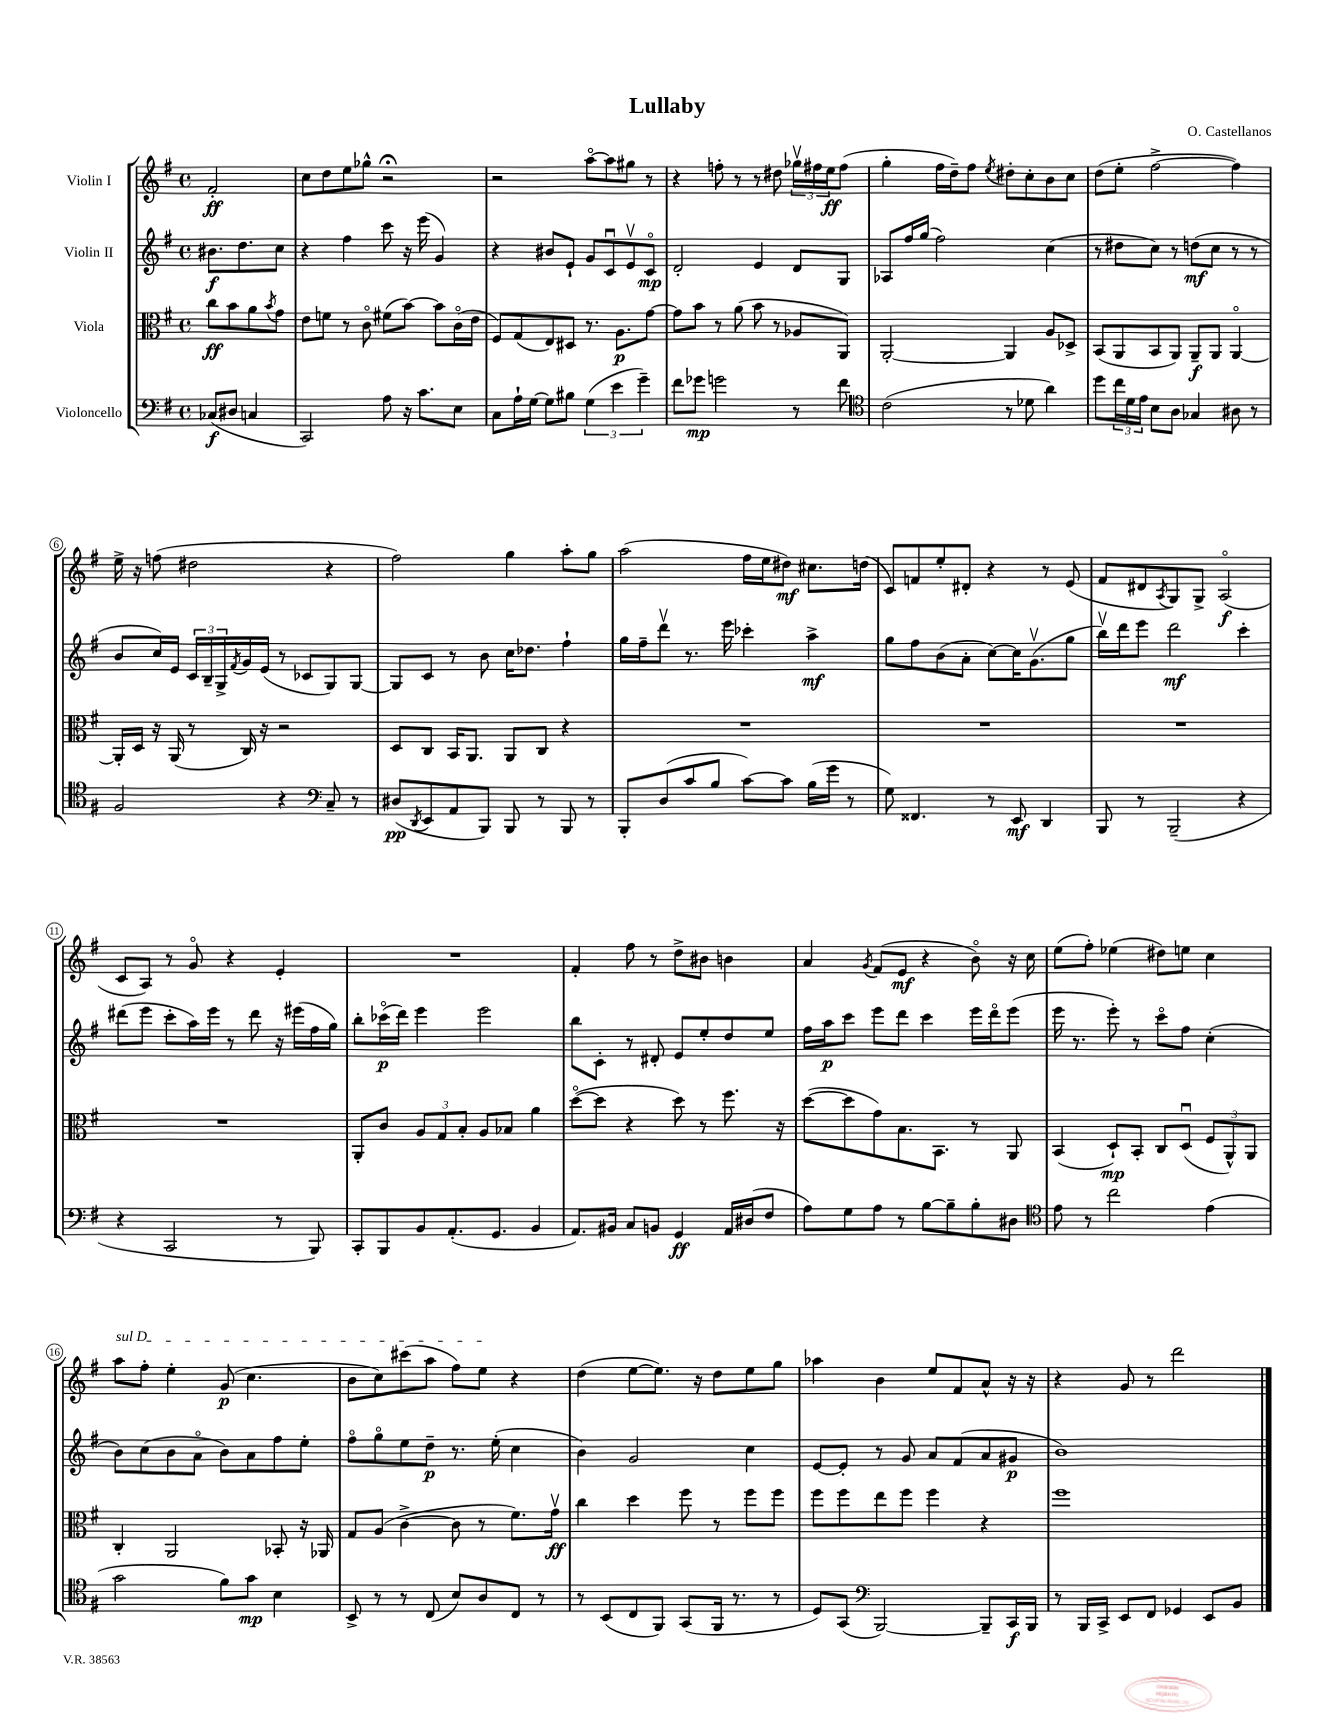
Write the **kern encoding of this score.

**kern	**dynam	**kern	**dynam	**kern	**dynam	**kern	**dynam
*part4	*part4	*part3	*part3	*part2	*part2	*part1	*part1
*staff4	*staff4	*staff3	*staff3	*staff2	*staff2	*staff1	*staff1
*I"Violoncello	*	*I"Viola	*	*I"Violin II	*	*I"Violin I	*
*clefF4	*	*clefC3	*	*clefG2	*	*clefG2	*
*k[f#]	*	*k[f#]	*	*k[f#]	*	*k[f#]	*
*M4/4	*	*M4/4	*	*M4/4	*	*M4/4	*
*met(c)	*	*met(c)	*	*met(c)	*	*met(c)	*
=	=	=	=	=	=	=	=
(8C-X/L	f	8cc\L	ff	8.b#X\L	f	2f#'/	ff
8D#X/J	.	8b\	.	.	.	.	.
.	.	.	.	8.dd\	.	.	.
4Cn/	.	8a\	.	.	.	.	.
.	.	8qb/	.	.	.	.	.
.	.	8g\J	.	8cc\J	.	.	.
=1	=1	=1	=1	=1	=1	=1	=1
2CC/)	.	8e\L	.	4r	.	8cc\L	.
.	.	8fn\J	.	.	.	8dd\	.
.	.	8r	.	4ff#\	.	8ee\	.
.	.	8c\	.	.	.	8gg-X^^\J	.
8A\	.	(8f#X\L	.	8ccc\	.	2r;<	.
16r	.	[8b\J)	.	16r	.	.	.
8.c\L	.	.	.	(16eee\	.	.	.
.	.	8b\L]	.	4g/)	.	.	.
8E\J	.	(16c\L	.	.	.	.	.
.	.	16e\JJ	.	.	.	.	.
=2	=2	=2	=2	=2	=2	=2	=2
8C\L	.	8F#/L)	.	4r	.	2r	.
16A`\L	.	(8G/	.	.	.	.	.
[16G\JJ	.	.	.	.	.	.	.
8G\L]	.	8E/)	.	8b#X/L	.	.	.
8B#X\J	.	8D#X/J	.	8e`/J	.	.	.
(6G\	.	8.r	.	8g/L	.	[8aa\L	.
.	.	.	.	8cu/	.	8aa\]	.
6e\	.	.	.	.	.	.	.
.	.	8.A\L	p	.	.	.	.
.	.	.	.	8ev/	.	8gg#X\J	.
6g~\)	.	.	.	.	.	.	.
.	.	[8g\J	.	8c/J	mp	8r	.
=3	=3	=3	=3	=3	=3	=3	=3
8f#\L	.	8g\L]	.	2d'/	.	4r	.
8g-X\J	mp	8b\J	.	.	.	.	.
2gn\	.	8r	.	.	.	8ffn'\	.
.	.	(8a\	.	.	.	8r	.
.	.	8b\	.	4e/	.	8r	.
.	.	8r	.	.	.	8dd#X\	.
8r	.	8A-X/L	.	8d/L	.	24gg-Xv\LL	.
.	.	.	.	.	.	24ff#X\	.
.	.	.	.	.	.	24ee\J	ff
8f#\	.	8AA/J)	.	8G/J	.	(8ff#\J	.
=4	=4	=4	=4	=4	=4	=4	=4
*clefC4	*	*	*	*	*	*	*
(2c\	.	[2AA'/	.	8A-X/L	.	4gg'\	.
.	.	.	.	16ff#/L	.	.	.
.	.	.	.	(16gg/JJ	.	.	.
.	.	.	.	2ff#\)	.	16ff#\LL	.
.	.	.	.	.	.	16dd~\J)	.
.	.	.	.	.	.	8ff#\J	.
.	.	.	.	.	.	8qee/	.
8r	.	4AA/]	.	.	.	8dd#X'\L	.
8d-X\	.	.	.	.	.	8cc'\	.
4a\)	.	8A/L	.	(4cc\	.	8b\	.
.	.	8D-X^/J	.	.	.	8cc\J	.
=5	=5	=5	=5	=5	=5	=5	=5
8dd\L	.	(8BB/L	.	8r	.	(8dd\L	.
24cc\L	.	8AA/	.	8dd#X\L	.	8ee'\J	.
24d\	.	.	.	.	.	.	.
24e\JJ	.	.	.	.	.	.	.
8B\L	.	8BB/	.	8cc\J)	.	[2ff#^\	.
8A\J	.	8AA/J)	.	8r	.	.	.
4G-X/	.	8AA~/L	f	(8ddn\L	mf	.	.
.	.	8AA/J	.	8cc\J	.	.	.
8A#X\	.	[4AA/	.	8r	.	4ff#\])	.
8r	.	.	.	8r	.	.	.
!!LO:LB:g=z
=6	=6	=6	=6	=6	=6	=6	=6
2F#/	.	16AA'/LL]	.	8b/L	.	16ee^\	.
.	.	16D/JJ	.	.	.	16r	.
.	.	16r	.	16cc/L)	.	(8ffn\	.
.	.	(16AA/	.	16e/JJ	.	.	.
.	.	8r	.	24c/LL	.	2dd#X\	.
.	.	.	.	24B~/	.	.	.
.	.	.	.	24G^/	.	.	.
.	.	.	.	8qf#/	.	.	.
.	.	16C/)	.	16g/	.	.	.
.	.	16r	.	(16e/JJ	.	.	.
4r	.	2r	.	8r	.	.	.
.	.	.	.	8c-X/L	.	.	.
*clefF4	*	*	*	*	*	*	*
8C~/	.	.	.	8G/)	.	4r	.
8r	.	.	.	[8G/J	.	.	.
=7	=7	=7	=7	=7	=7	=7	=7
(8D#X/L	pp	8D/L	.	8G/L]	.	2ff#\)	.
8qDD/	.	.	.	.	.	.	.
8EE/	.	8C/J	.	8c/J	.	.	.
8AA/	.	16BB/KL	.	8r	.	.	.
.	.	8.AA/J	.	.	.	.	.
8BBB/J)	.	.	.	8b\	.	.	.
8BBB/	.	8AA/L	.	16cc\KL	.	4gg\	.
.	.	.	.	8.dd-X\J	.	.	.
8r	.	8C/J	.	.	.	.	.
8BBB/	.	4r	.	4ff#`\	.	8aa'\L	.
8r	.	.	.	.	.	8gg\J	.
=8	=8	=8	=8	=8	=8	=8	=8
8BBB'/L	.	1r	.	16gg\LL	.	(2aa\	.
.	.	.	.	16ff#~\J	.	.	.
(8D/	.	.	.	8dddv\J	.	.	.
8c/	.	.	.	8.r	.	.	.
8B/J	.	.	.	.	.	.	.
.	.	.	.	16eee\	.	.	.
[8c\L)	.	.	.	4ccc-X'\	.	16ff#\LL	.
.	.	.	.	.	.	16ee\J	.
8c\J]	.	.	.	.	.	8dd#X\J)	mf
(16B\LL	.	.	.	4aa^\	mf	8.cc#X\L	.
16g\JJ	.	.	.	.	.	.	.
8r	.	.	.	.	.	.	.
.	.	.	.	.	.	(16ddn\Jk	.
=9	=9	=9	=9	=9	=9	=9	=9
8G\)	.	1r	.	8gg\L	.	8c/L)	.
4.FF##X/	.	.	.	8ff#\	.	8fn/	.
.	.	.	.	(8b\	.	8ee'/	.
.	.	.	.	8a'\J	.	8d#X'/J	.
8r	.	.	.	[8cc\L)	.	4r	.
8EE/	mf	.	.	16cc\K]	.	.	.
.	.	.	.	(8.gv\	.	.	.
4DD/	.	.	.	.	.	8r	.
.	.	.	.	8gg\J	.	(8e/	.
=10	=10	=10	=10	=10	=10	=10	=10
8BBB/	.	1r	.	16bbv\LL)	.	8f#/L	.
.	.	.	.	16ddd\J	.	.	.
8r	.	.	.	8eee\J	.	8d#X/	.
.	.	.	.	.	.	8qA/	.
(2BBB~/	.	.	.	2ddd\	mf	8G/)	.
.	.	.	.	.	.	8G^/J	.
.	.	.	.	.	.	(2A/	f
4r	.	.	.	4ccc'\	.	.	.
!!LO:LB:g=z
=11	=11	=11	=11	=11	=11	=11	=11
4r	.	1r	.	(8ddd#X\L	.	8c/L	.
.	.	.	.	8eee\J	.	8A/J)	.
2CC/	.	.	.	8ccc'\L	.	8r	.
.	.	.	.	16aa\L)	.	8g/	.
.	.	.	.	16eee\JJ	.	.	.
.	.	.	.	8r	.	4r	.
.	.	.	.	8ddd#\	.	.	.
8r	.	.	.	16r	.	4e'/	.
.	.	.	.	(16eee#X\LL	.	.	.
8BBB/)	.	.	.	16ff#\	.	.	.
.	.	.	.	16gg\JJ)	.	.	.
=12	=12	=12	=12	=12	=12	=12	=12
8CC'/L	.	8AA'/L	.	8bb'\L	.	1r	.
8BBB/	.	8c/J	.	(16ccc-X\L	p	.	.
.	.	.	.	16ddd\JJ)	.	.	.
8BB/	.	12A/L	.	4eee\	.	.	.
.	.	12G/	.	.	.	.	.
(8.AA'/	.	.	.	.	.	.	.
.	.	12B'/J	.	.	.	.	.
.	.	8A/L	.	2eee\	.	.	.
8.GG/J	.	.	.	.	.	.	.
.	.	8B-X/J	.	.	.	.	.
4BB/	.	4a\	.	.	.	.	.
=13	=13	=13	=13	=13	=13	=13	=13
8.AA/L)	.	([8dd\L	.	8bb\L	.	4f#'/	.
.	.	8dd\J]	.	8c'\J	.	.	.
16BB#X/Jk	.	.	.	.	.	.	.
8C/L	.	4r	.	8r	.	8ff#\	.
8BBn/J	.	.	.	8d#X'/	.	8r	.
4GG/	ff	8dd\)	.	8e/L	.	8dd^\L	.
.	.	8r	.	8ee'/	.	8b#X\J	.
16AA/LL	.	8.ff#\	.	8dd/	.	4bn\	.
(16D#X/J	.	.	.	.	.	.	.
8F#/J	.	.	.	8ee/J	.	.	.
.	.	16r	.	.	.	.	.
=14	=14	=14	=14	=14	=14	=14	=14
8A\L)	.	([8dd\L	.	16ff#\LL	.	4a/	.
.	.	.	.	16aa\J	p	.	.
8G\	.	8dd\]	.	8ccc\J	.	.	.
.	.	.	.	.	.	8qg/	.
8A\J	.	8g\)	.	8eee\L	.	(8f#/L	.
8r	.	8.B\	.	8ddd\J	.	8e/J	mf
[8B\L	.	.	.	4ccc\	.	4r	.
.	.	8.BB\J	.	.	.	.	.
8B~\]	.	.	.	.	.	.	.
8B'\	.	8r	.	16eee\LL	.	8b\)	.
.	.	.	.	16ddd\J	.	.	.
8D#X\J	.	8AA/	.	(8eee\J	.	16r	.
.	.	.	.	.	.	16cc\	.
=15	=15	=15	=15	=15	=15	=15	=15
*clefC4	*	*	*	*	*	*	*
8e\	.	(4BB/	.	16eee\	.	(8ee\L	.
.	.	.	.	8.r	.	.	.
8r	.	.	.	.	.	8ff#'\J)	.
2cc\	.	8D`/L)	mp	8eee'\)	.	(4ee-X\	.
.	.	8BB'/J	.	8r	.	.	.
.	.	8C/L	.	8ccc\L	.	8dd#X\L)	.
.	.	(8Du/J	.	8ff#\J	.	8een\J	.
(4e\	.	12F#/L	.	(4cc'\	.	4cc\	.
.	.	12AA^^/)	.	.	.	.	.
.	.	12AA/J	.	.	.	.	.
!!LO:LB:g=z
=16	=16	=16	=16	=16	=16	=16	=16
!	!	!	!	!	!	!LO:TX:a:i:t=sul D	!
2g\	.	4C'/	.	8b\L)	.	8aa\L	.
.	.	.	.	(8cc\	.	8ff#'\J	.
.	.	2AA/	.	8b\	.	4ee'\	.
.	.	.	.	8a\J	.	.	.
8f#\L)	.	.	.	8b\L)	.	(8g/	p
8g\J	mp	.	.	8a\	.	4.cc\	.
4B\	.	8BB-X'/	.	8ff#\	.	.	.
.	.	16r	.	8ee'\J	.	.	.
.	.	16AA-X/	.	.	.	.	.
=17	=17	=17	=17	=17	=17	=17	=17
8BB^/	.	8G/L	.	8ff#\L	.	8b\L	.
8r	.	(8A/J	.	8gg\	.	8cc\)	.
8r	.	[4c^\	.	8ee\	.	(8ccc#X\	.
(8C/	.	.	.	8dd~\J	p	8aa\J	.
8B/L)	.	8c\]	.	8.r	.	8ff#\L)	.
8A/	.	8r	.	.	.	8ee\J	.
.	.	.	.	(16ee'\	.	.	.
8C/J	.	8.f#\L)	.	4cc\	.	4r	.
8r	.	.	.	.	.	.	.
.	.	16gv\Jk	ff	.	.	.	.
=18	=18	=18	=18	=18	=18	=18	=18
8r	.	4cc\	.	4b\)	.	(4dd\	.
(8BB/L	.	.	.	.	.	.	.
8C/	.	4dd\	.	2g/	.	[8ee\L	.
8FF#/J)	.	.	.	.	.	8.ee\J])	.
(8GG/L	.	8ff#\	.	.	.	.	.
.	.	.	.	.	.	16r	.
16FF#/Jk	.	8r	.	.	.	8dd\L	.
8.r	.	.	.	.	.	.	.
.	.	8ff#\L	.	4cc\	.	8ee\	.
8r	.	8ff#\J	.	.	.	8gg\J	.
=19	=19	=19	=19	=19	=19	=19	=19
8D/L)	.	8ff#\L	.	[8e/L	.	4aa-X\	.
(8GG/J	.	8ff#\	.	8e'/J]	.	.	.
*clefF4	*	*	*	*	*	*	*
[2BBB/)	.	8ee\	.	8r	.	4b\	.
.	.	8ff#\J	.	8g/	.	.	.
.	.	4ff#\	.	8a/L	.	8ee/L	.
.	.	.	.	(8f#/	.	8f#/	.
8BBB~/L]	.	4r	.	8a/	.	8a^^/J	.
16CC/L	f	.	.	8g#X/J	p	16r	.
16BBB/JJ	.	.	.	.	.	16r	.
=20	=20	=20	=20	=20	=20	=20	=20
8r	.	1ff#	.	1b)	.	4r	.
16BBB/LL	.	.	.	.	.	.	.
16CC^/JJ	.	.	.	.	.	.	.
8EE/L	.	.	.	.	.	8g/	.
8FF#/J	.	.	.	.	.	8r	.
4GG-X/	.	.	.	.	.	2ddd\	.
8EE/L	.	.	.	.	.	.	.
8BB/J	.	.	.	.	.	.	.
==	==	==	==	==	==	==	==
*-	*-	*-	*-	*-	*-	*-	*-
